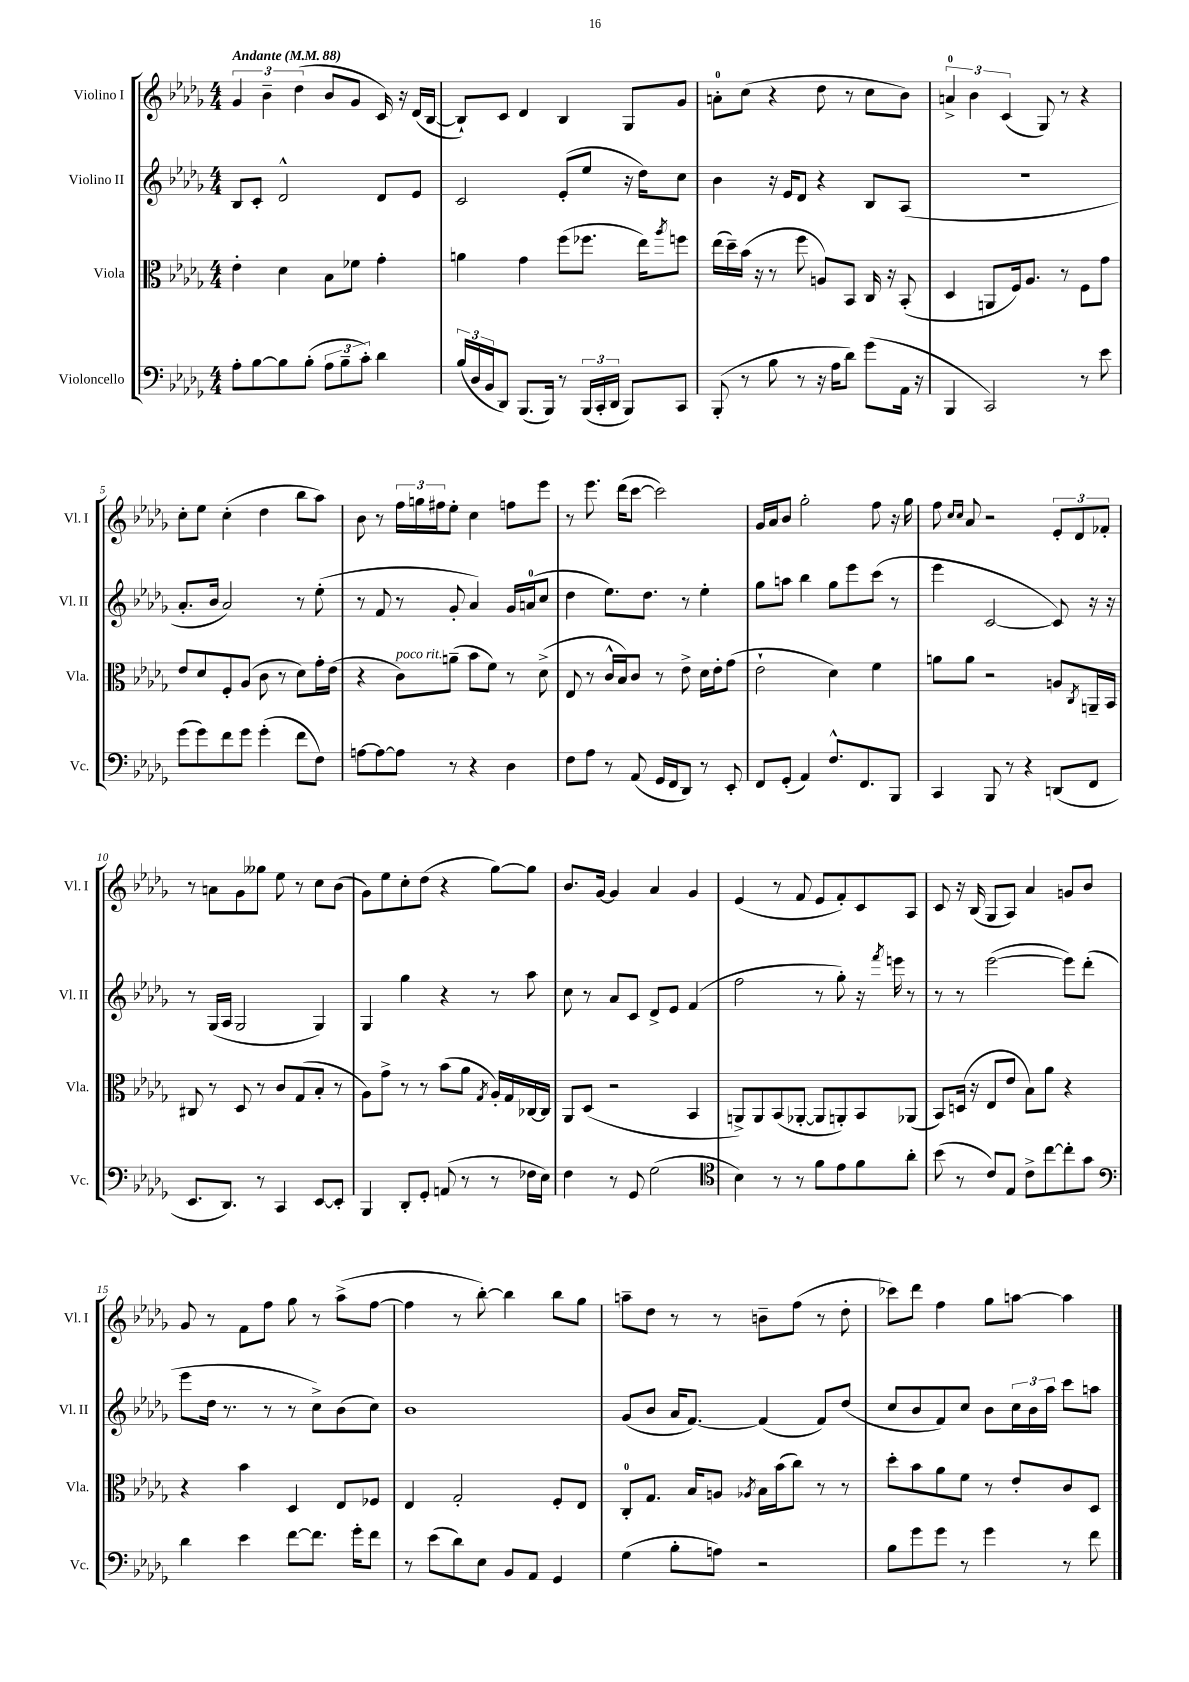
<<
\new StaffGroup <<
\new Staff = "s0" \with { instrumentName = "Violino I" shortInstrumentName = "Vl. I" } {
    \clef treble \key des \major \numericTimeSignature \time 4/4 \tempo "Andante" 4 = 88
    \tuplet 3/2 { ges'4 bes'4-- des''4( } bes'8 ges'8 c'16) r16 des'16( bes16~ |
    bes8-!) c'8 des'4 bes4 ges8 ges'8 |
    a'8-0-. c''8( r4 des''8 r8 c''8 bes'8) |
    \tuplet 3/2 { a'4-0-> bes'4 c'4( } ges8) r8 r4 |
    c''8-. ees''8 c''4-.( des''4 bes''8 aes''8) |
    bes'8 r8 \tuplet 3/2 { f''16 g''16 fis''16 } ees''8-. c''4 f''8 ees'''8 |
    r8 ees'''8. des'''16( c'''8~ c'''2) |
    ges'16 aes'16 bes'8 ges''2-. f''8 r16 ges''16 |
    f''8 \grace { c''16 c''16 } aes'8 r2 \tuplet 3/2 { ees'8-. des'8 fes'8-. } |
    r8 a'8 ges'8 geses''8 ees''8 r8 c''8 bes'8( |
    ges'8) ees''8 c''8-. des''8( r4 ges''8~) ges''8 |
    bes'8. ges'16~ ges'4 aes'4 ges'4 |
    ees'4( r8 f'8 ees'8 f'8-.) c'8 aes8 |
    c'8 r16 bes16( ges8 aes8) aes'4 g'8 bes'8 |
    ges'8 r8 f'8 f''8 ges''8 r8 aes''8->( f''8~ |
    f''4 r8 bes''8~-.) bes''4 bes''8 ges''8 |
    a''8-- des''8 r8 r8 b'8-- f''8( r8 des''8-. |
    ces'''8) des'''8 f''4 ges''8 a''8~ a''4 \bar "|." |
}
\new Staff = "s1" \with { instrumentName = "Violino II" shortInstrumentName = "Vl. II" } {
    \clef treble \key des \major \numericTimeSignature \time 4/4
    bes8 c'8-. des'2-^ des'8 ees'8 |
    c'2 ees'8-.( ees''8 r16 des''16) c''8 |
    bes'4 r16 ees'16 des'8 r4 bes8 aes8( |
    R1 |
    aes'8.-. bes'16 aes'2) r8 ees''8-.( |
    r8 f'8 r8 ges'8-. aes'4) ges'16 a'16-0( c''8 |
    des''4 ees''8.) des''8. r8 ees''4-. |
    ges''8 a''8 bes''4 ges''8 ees'''8 c'''8( r8 |
    ees'''4 c'2~ c'8) r16 r16 |
    r8 ges16( aes16 ges2 ges4) |
    ges4 ges''4 r4 r8 aes''8 |
    c''8 r8 aes'8 c'8 des'8-> ees'8 f'4( |
    f''2 r8 ges''8-.) r16 \acciaccatura { f'''8 } e'''16 r8 |
    r8 r8 ees'''2~( ees'''8) des'''8-.( |
    ees'''8 des''16 r8. r8 r8 c''8->) bes'8( c''8) |
    bes'1 |
    ges'8( bes'8 aes'16 f'8.~) f'4( f'8) des''8( |
    c''8 bes'8 f'8) c''8 bes'8 \tuplet 3/2 { c''16 bes'16 aes''16 } c'''8 a''8 \bar "|." |
}
\new Staff = "s2" \with { instrumentName = "Viola" shortInstrumentName = "Vla." } {
    \clef alto \key des \major \numericTimeSignature \time 4/4
    ees'4-. des'4 bes8 fes'8 ges'4-. |
    a'4 ges'4 f''8( fes''8. ees''16) \acciaccatura { aes''8 } f''8 |
    ees''16( des''16--) bes'16( r16 r8 f''8 a8) bes,8 c16 r16 bes,8-.( |
    des4 a,8 f16) aes8. r8 f8 ges'8 |
    ees'8 des'8 f8-. aes8( c'8 r8 des'8) ges'16-. ees'16( |
    r4 c'8^\markup { \italic "poco rit." }) a'8--( bes'8 f'8) r8 des'8->( |
    ees8 r8 c'16-^ bes16) c'8 r8 ees'8-> des'16 ees'16-. ges'8( |
    ees'2-! des'4) f'4 |
    a'8 a'8 r2 a8 \acciaccatura { c8 } a,16-- bes,16 |
    cis8 r8 des8 r8 c'8 ges8( bes8-. r8 |
    aes8) ges'8-> r8 r8 bes'8( aes'8 \acciaccatura { ges8 } aes16-.) ges16 ces16~ ces16 |
    aes,8 des8( r2 bes,4 |
    a,8->) a,8 bes,8( aes,8~-. aes,8 a,8-.) bes,8 aes,8( |
    bes,8) d16( r16 ees8 ees'8 bes8) aes'8 r4 |
    r4 bes'4 des4 ees8 fes8 |
    ees4 ges2-. f8-. ees8 |
    c8-0-. ges8. bes16 a8 \acciaccatura { aes8 } bes16 bes'16( c''8) r8 r8 |
    des''8-. bes'8 aes'8 f'8 r8 ees'8-. c'8 des8 \bar "|." |
}
\new Staff = "s3" \with { instrumentName = "Violoncello" shortInstrumentName = "Vc." } {
    \clef bass \key des \major \numericTimeSignature \time 4/4
    aes8-. bes8~ bes8 bes8-.( \tuplet 3/2 { aes8 bes8-- c'8-.) } des'4 |
    \tuplet 3/2 { bes16( des16 bes,16 } des,8) bes,,8.( bes,,16) r8 \tuplet 3/2 { bes,,16( c,16-. des,16 } bes,,8) c,8 |
    bes,,8-.( r8 bes8 r8 r16 aes16 des'8) ges'8( aes,16 r16 |
    bes,,4 c,2) r8 ees'8 |
    ges'8( ges'8) f'8 ges'8 ges'4-.( f'8 f8) |
    a8~ a8~ a8 r8 r4 des4 |
    f8 aes8 r8 aes,8( ges,16 f,16 des,8) r8 ees,8-. |
    f,8 ges,8-.( aes,4) f8.-^ f,8. bes,,8 |
    c,4 bes,,8 r8 r4 d,8( f,8 |
    ees,8. des,8.) r8 c,4 ees,8~ ees,8-. |
    bes,,4 des,8-. ges,8-. a,8( r8 r8 fes16 ees16) |
    f4 r8 ges,8 ges2( |
    \clef tenor bes4) r8 r8 f'8 ees'8 f'8 aes'8-. |
    bes'8( r8 c'8) ees8 c'8-> c''8~ c''8-. ges'8 |
    \clef bass des'4 ees'4 f'8~ f'8. ges'16-. f'8 |
    r8 ees'8( des'8) ees8 bes,8 aes,8 ges,4 |
    ges4( bes8-. a8) r2 |
    bes8 ges'8 ges'8 r8 ges'4 r8 f'8 \bar "|." |
}
>>
>>
